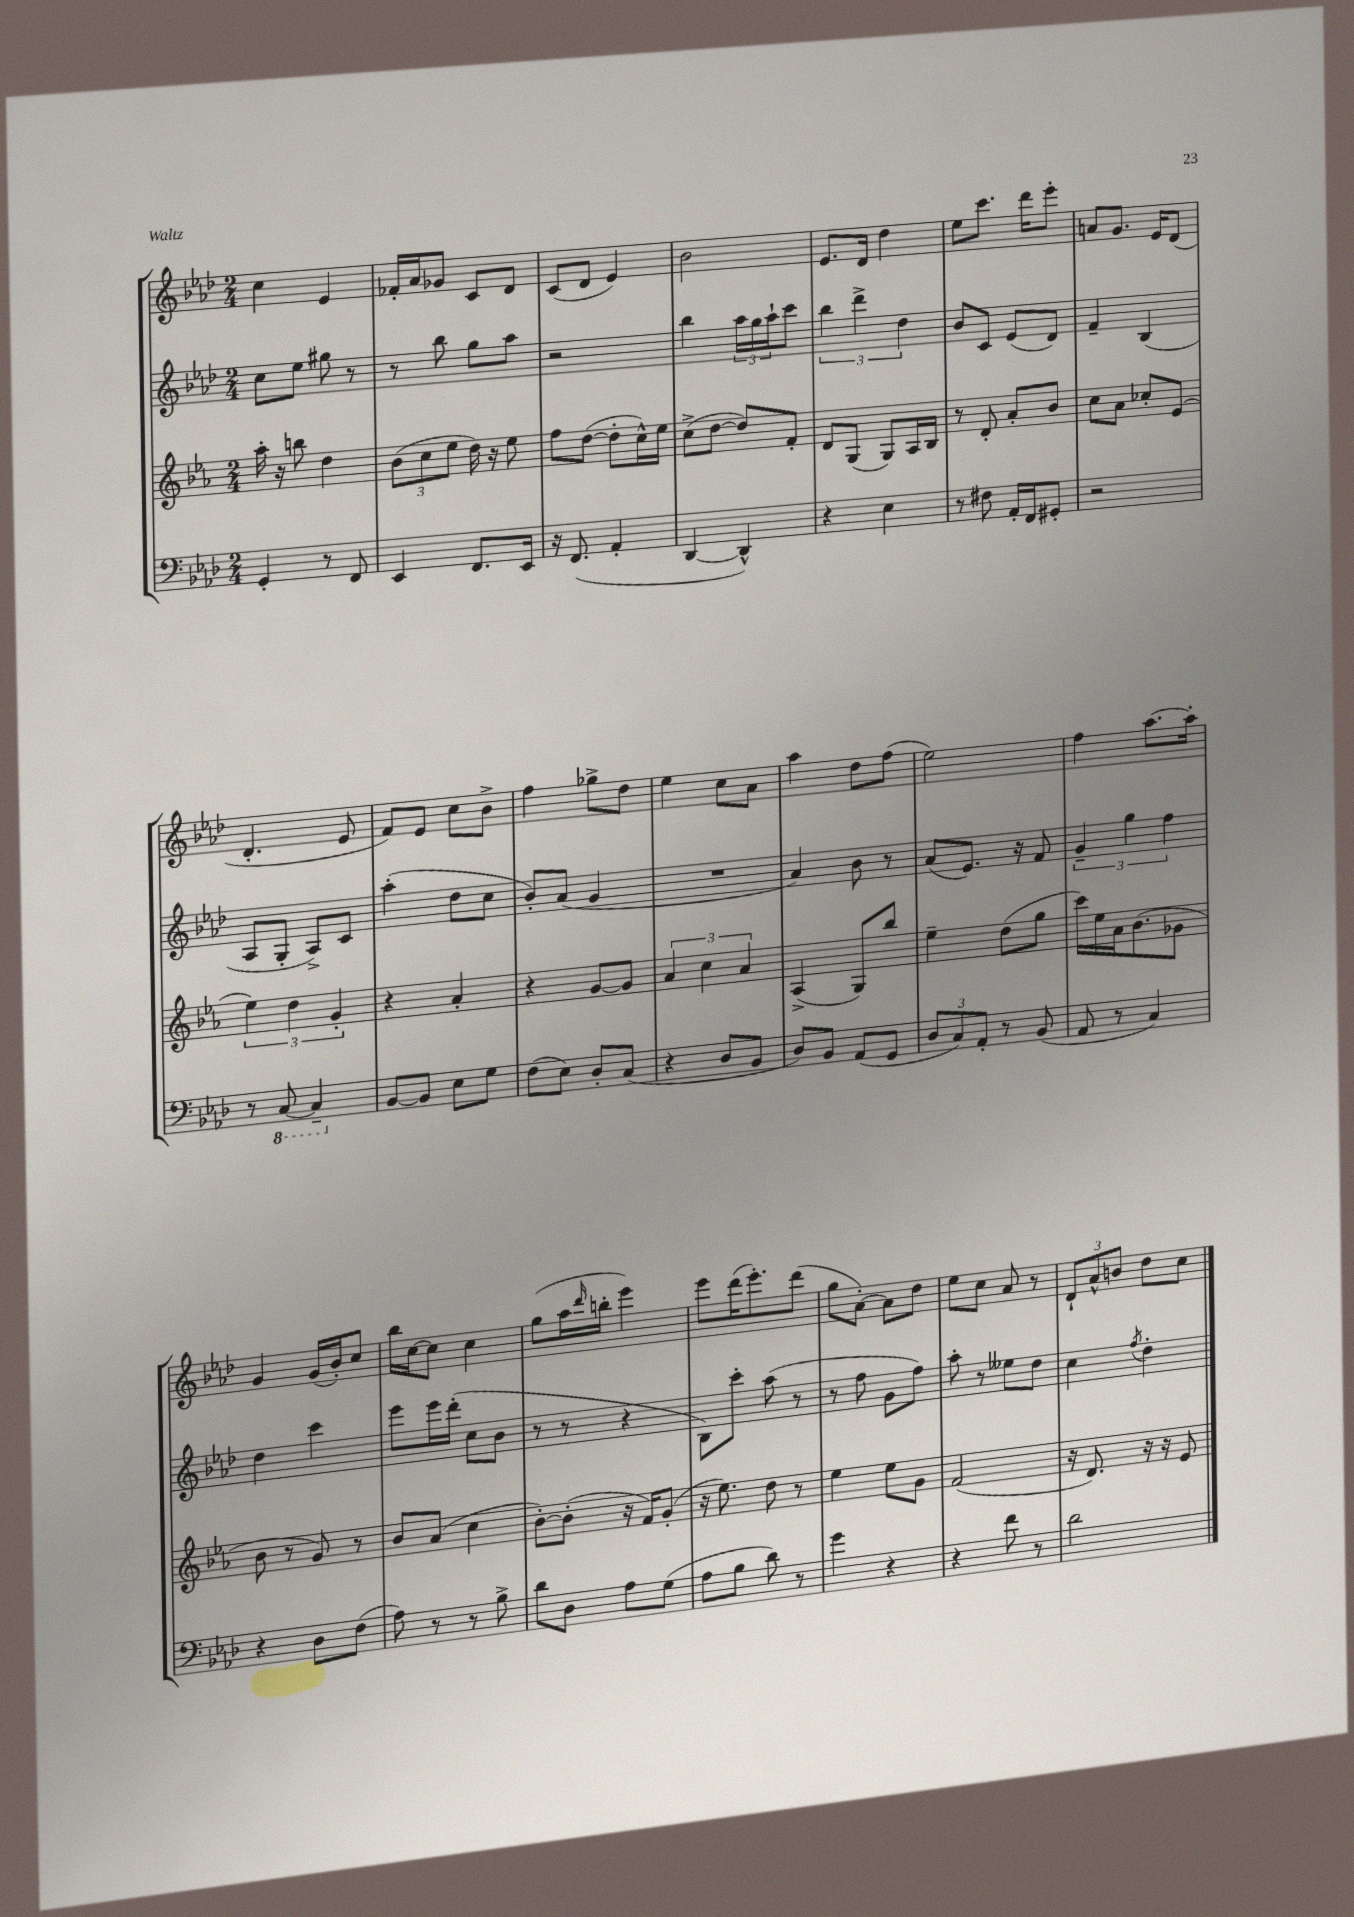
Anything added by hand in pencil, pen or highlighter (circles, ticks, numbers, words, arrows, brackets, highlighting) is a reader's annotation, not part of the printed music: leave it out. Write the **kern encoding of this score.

**kern	**kern	**kern	**kern
*staff4	*staff3	*staff2	*staff1
*clefF4	*clefG2	*clefG2	*clefG2
*k[b-e-a-d-]	*k[b-e-a-]	*k[b-e-a-d-]	*k[b-e-a-d-]
*M2/4	*M2/4	*M2/4	*M2/4
4GG'	16aa-'	8cc	4cc
.	16r	.	.
.	8bb	8ee-	.
8r	4dd	8gg#	4e-
8FF	.	8r	.
=	=	=	=
4EE-	(12b-	8r	16f-'
.	.	.	16a-
.	12cc	.	.
.	.	8bb-	8g-
.	12ee-	.	.
8.FF	16dd)	8gg	8c
.	16r	.	.
.	8ee-	8aa-	8d-
16EE-	.	.	.
=	=	=	=
16r	8ff	2r	(8c
(8.FF	.	.	.
.	([8dd	.	8d-
4AA-'	8dd']	.	4e-)
.	16cc^^)	.	.
.	16ee-	.	.
=	=	=	=
[4DD-	(8cc^	4bb-	2b-
.	[8dd	.	.
4DD-^^])	8dd])	24aa-	.
.	.	24gg	.
.	.	24aa-`	.
.	8f'	8ccc	.
=	=	=	=
4r	8d	6bb-	8.e-
.	(8G	.	.
.	.	6ddd-^	.
.	.	.	16d-
4E-	8G)	.	4dd-
.	.	6dd-	.
.	16A-	.	.
.	16B-	.	.
=	=	=	=
8r	8r	8b-	8ee-
8F#	8d'	8c	8.ccc
16AA-'	8a-'	(8e-	.
16FF	.	.	16ddd-
8GG#'	8b-	8d-)	8eee-'
=	=	=	=
2r	8cc	4f~	8a
.	8a-	.	8.g
.	8cc-'	(4B-	.
.	.	.	16e-
.	(8e-	.	(8d-
=	=	=	=
8r	6ee-)	8A-	4.d-'
[8CC	.	8G'	.
.	6dd	.	.
4CC~]	.	8A-^)	.
.	6g'	.	.
.	.	8c	8e-
=	=	=	=
[8BB-	4r	(4aa-'	8f)
8BB-]	.	.	8e-
8E-	4a-'	8dd-	8cc
8G	.	8cc	8b-^
=	=	=	=
(8F	4r	8b-')	4ff
8E-)	.	(8a-	.
8D-'	[8g	4g	8gg-^
(8C	8g]	.	8dd-
=	=	=	=
4r	6a-	2r	4ee-
.	6cc	.	.
8D-	.	.	8cc
.	6a-	.	.
8BB-	.	.	8a-
=	=	=	=
8D-)	(4A-^	4a-)	4aa-
8BB-	.	.	.
(8AA-	8G)	8b-	8dd-
8GG	8bb-	8r	(8ff
=	=	=	=
12D-	4ee-~	(8a-	2ee-)
12C)	.	.	.
.	.	8.e-)	.
12AA-'	.	.	.
8r	(8dd	.	.
.	.	16r	.
(8BB-	8gg	8f	.
=	=	=	=
8AA-	16ccc)	6g~	4ff
.	16ee-	.	.
8r	16a-	.	.
.	.	6gg	.
.	(8.b-	.	.
4C)	.	.	[8.aa-
.	.	6ff	.
.	8g-	.	.
.	.	.	16aa-']
=	=	=	=
4r	8b-	4dd-	4g
.	8r	.	.
8D-	8g)	4ccc	(16g
.	.	.	16b-')
(8F	8r	.	8cc
=	=	=	=
8A-)	8b-	8eee-	16bb-
.	.	.	[16cc
8r	(8a-	16eee-	8cc]
.	.	(16ddd-'	.
8r	4cc	8cc	4cc
8B-^	.	8b-	.
=	=	=	=
8d-	[8b-')	8r	(8gg
8D-	(8b-']	8r	16aa-
.	.	.	16qqddd-
.	.	.	16bb'
8A-	16r	4r	4eee-)
.	16f)	.	.
(8G	(8g'	.	.
=	=	=	=
8A-	16r	8B-)	8eee-
.	8.ee-)	.	.
8B-	.	8ccc'	(16ddd-
.	.	.	8.eee-')
8d-)	8dd	(8aa-	.
8r	8r	8r	(8ddd-
=	=	=	=
4g	4ee-	8r	8gg
.	.	8ff	[8a-')
4r	8ee-	8g	8a-]
.	8g	8ff)	8dd-
=	=	=	=
4r	(2f	8aa-'	8ee-
.	.	8r	8cc
8f	.	8ee--	8a-
8r	.	8dd-	8r
=	=	=	=
2d-	16r	4cc	12d-`
.	8.d)	.	.
.	.	.	12a-^^
.	.	.	12b
.	.	8qff	.
.	16r	4dd-'	8dd-
.	16r	.	.
.	8e-	.	8cc
==	==	==	==
*-	*-	*-	*-
